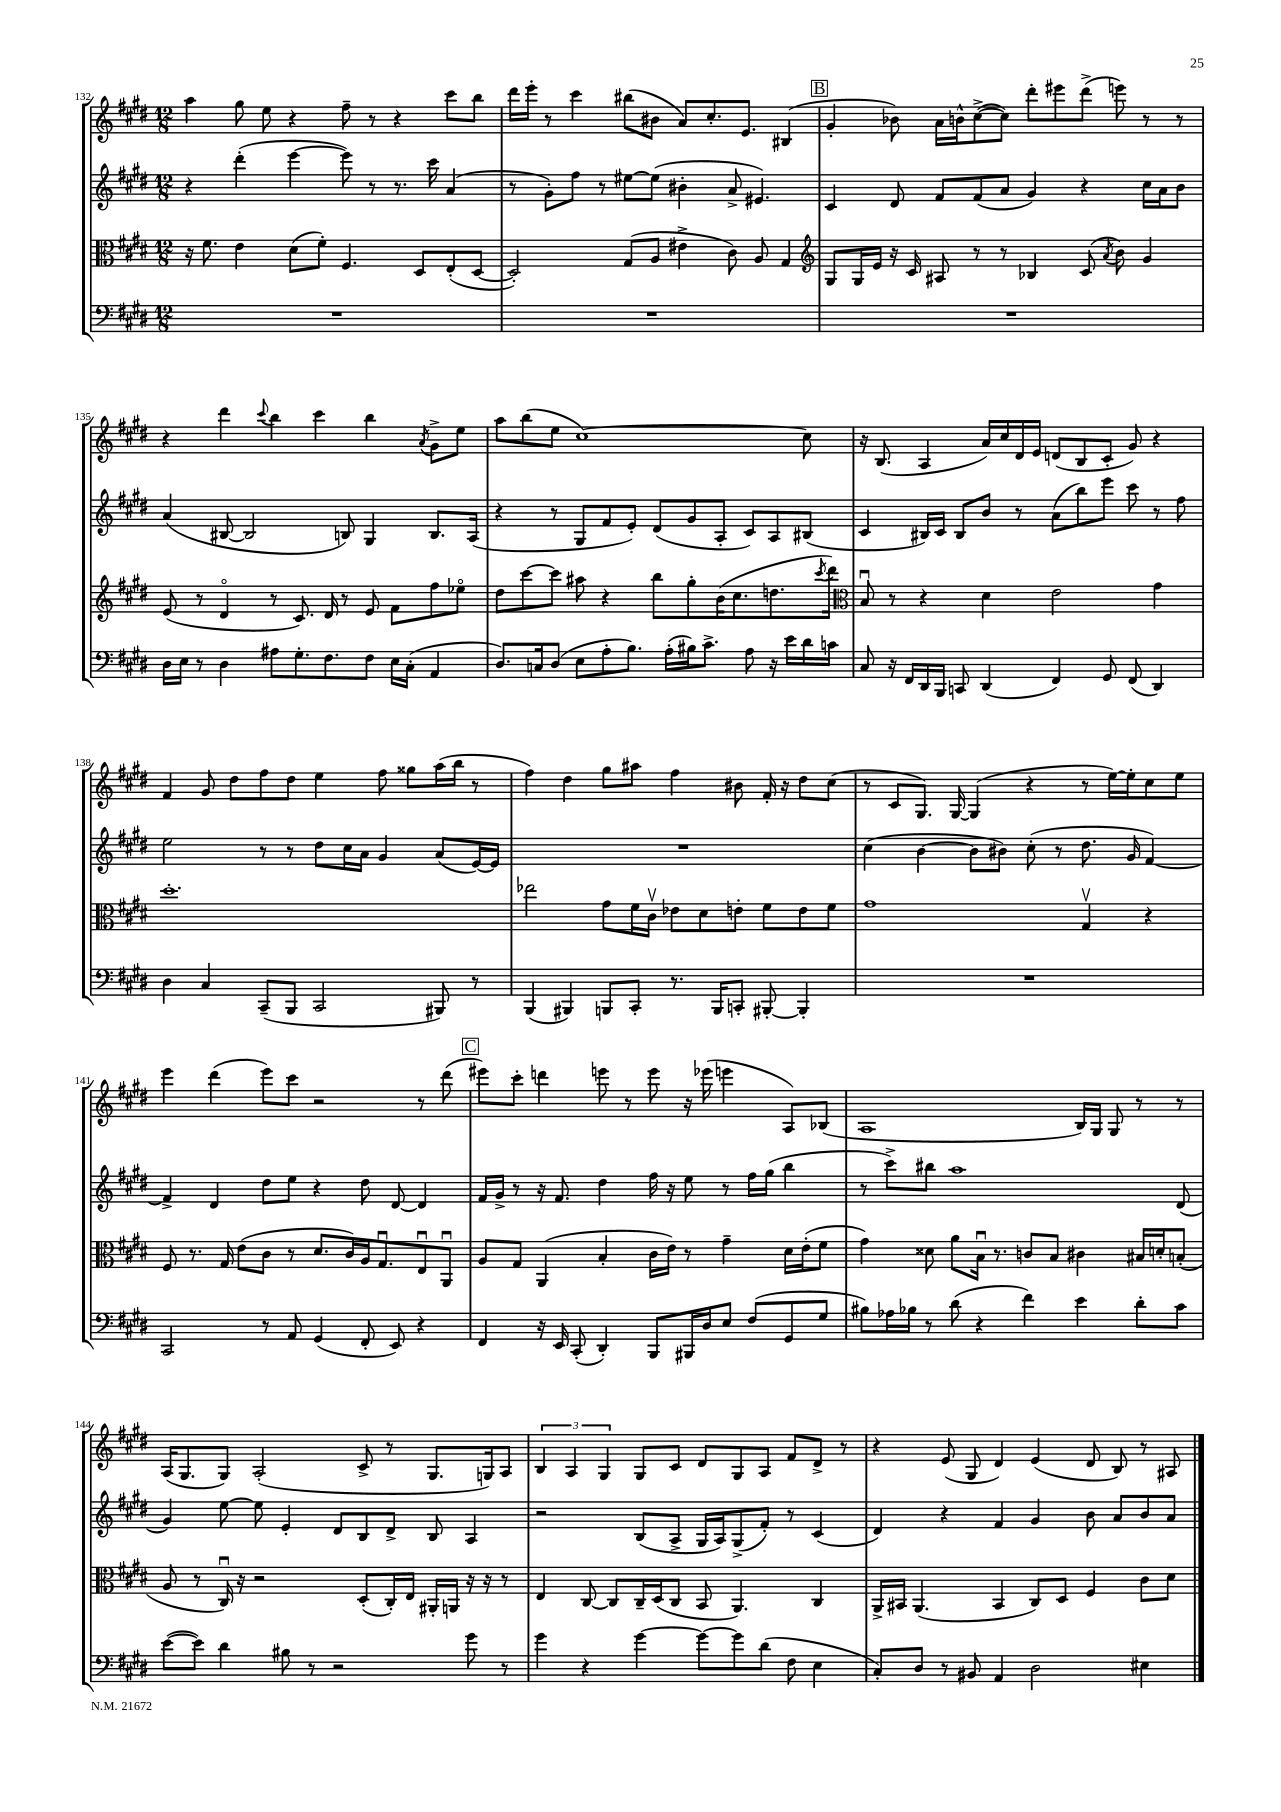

**kern	**kern	**kern	**kern
*part4	*part3	*part2	*part1
*staff4	*staff3	*staff2	*staff1
*clefF4	*clefC3	*clefG2	*clefG2
*k[f#c#g#d#]	*k[f#c#g#d#]	*k[f#c#g#d#]	*k[f#c#g#d#]
*M12/8	*M12/8	*M12/8	*M12/8
=132	=132	=132	=132
1.r	16r	4r	4aa\
.	8.f#\	.	.
.	4e\	(4ddd#'\	8gg#\
.	.	.	8ee\
.	(8d#\L	[4eee\	4r
.	8f#'\J)	.	.
.	4.F#/	8eee\])	8ff#~\
.	.	8r	8r
.	.	8.r	4r
.	8D#/L	.	.
.	.	16ccc#\	.
.	(8E'/	(4a/	8ccc#\L
.	[8D#/J	.	8bb\J
=133	=133	=133	=133
1.r	2D#'/])	8r	16ddd#\LL
.	.	.	16eee'\JJ
.	.	8g#'\L)	8r
.	.	8ff#\J	4ccc#\
.	.	8r	.
.	(8G#/L	[8ee#X\L	(8bb#X\L
.	8A/J	(8ee#\J]	8b#X\J
.	4e#X^\	4b#X'\	8a/L)
.	.	.	8.cc#'/
.	8c#\)	8a^/	.
.	.	.	8.e/J
.	8A/	4.e#X/)	.
.	4G#/	.	(4B#X/
!!LO:REH:place=s1:t=B
=134	=134	=134	=134
*	*clefG2	*	*
1.r	8G#/L	4c#/	4g#'/
.	16G#/L	.	.
.	16e/JJ	.	.
.	16r	8d#/	8b-X\)
.	16c#/	.	.
.	8A#X/	8f#/L	16a\LL
.	.	.	16bn^^\J
.	8r	(8f#/	([8cc#^\
.	8r	8a/J	8cc#\J])
.	4B-X/	4g#/)	8ddd#'\L
.	.	.	8eee#X\
.	(8c#/	4r	(8ddd#^\J
.	8qa/	.	.
.	8b\)	.	8eeen\)
.	4g#/	16cc#\LL	8r
.	.	16a\J	.
.	.	8b\J	8r
!!LO:LB:g=z
=135	=135	=135	=135
16D#\LL	(8e/	(4a/	4r
16E\JJ	.	.	.
8r	8r	.	.
4D#\	4d#/	[8B#X/	4ddd#\
.	.	2B#/]	.
.	.	.	8qqccc#/
8A#X\L	8r	.	4bb\
8.G#'\	8.c#/)	.	.
.	.	.	4ccc#\
8.F#\	16d#/	.	.
.	8r	8Bn/)	.
8F#\J	8e/	4G#/	4bb\
16E\LL	8f#\L	.	.
(16C#'\JJ	.	.	.
.	.	.	8qa/
4AA/	8ff#\	8.B/L	8g#^\L
.	8ee-X\J	.	8ee\J
.	.	(16A/Jk	.
=136	=136	=136	=136
8.D#/L)	8dd#\L	4r	8aa\L
.	[8ccc#\	.	(8bb\
16Cn/k	.	.	.
(8D#/J	8ccc#\J]	8r	8ee\J
8E\L	8aa#X\	8G#/L	[1cc#)
8A'\	4r	8f#/	.
8.B\J)	.	8e'/J)	.
.	8bb\L	(8d#/L	.
(16A'\LL	.	.	.
16B#X\J)	8gg#'\	8g#/	.
8.c#^\J	.	.	.
.	(16b\K	8A'/J	.
.	8.cc#\	.	.
8A\	.	8c#/L)	.
16r	8.ddn\	8A/	.
16e\LL	.	.	.
16d#\	.	(8B#X/J	8cc#\]
.	8qccc#/	.	.
16cn\JJ	16ddd#\Jk)	.	.
=137	=137	=137	=137
*	*clefC3	*	*
8C#/	8Bu/	4c#/	16r
.	.	.	(8.B/
16r	8r	.	.
16FF#/LL	.	.	.
16DD#/	4r	16B#X/LL)	4A/
16BBB/JJ	.	16c#/JJ	.
8CCn/	.	8B#/L	.
(4DD#/	4d#\	8b/J	16a/LL)
.	.	.	16cc#/
.	.	8r	16d#/
.	.	.	16e/JJ
4FF#/)	2e\	(8a\L	(8dn/L
.	.	8bb\)	8B/
8GG#/	.	8eee\J	8c#'/J
(8FF#/	.	8ccc#\	8g#/)
4DD#/)	4g#\	8r	4r
.	.	8ff#\	.
!!LO:LB:g=z
=138	=138	=138	=138
4D#\	1.dd#'	2ee\	4f#/
4C#/	.	.	8g#/
.	.	.	8dd#\L
(8CC#~/L	.	8r	8ff#\
8BBB/J	.	8r	8dd#\J
2CC#/	.	8dd#\L	4ee\
.	.	16cc#\L	.
.	.	16a\JJ	.
.	.	4g#/	8ff#\
.	.	.	8gg##X\L
8BBB#X/)	.	(8a/L	(16aa\L
.	.	.	16bb\JJ
8r	.	[16e/L)	8r
.	.	16e/JJ]	.
=139	=139	=139	=139
(4BBB/	2ee-X\	1.r	4ff#\)
4BBB#X/)	.	.	4dd#\
8BBBn/L	8g#\L	.	8gg#\L
8CC#'/J	16f#\L	.	8aa#X\J
.	16c#v\JJ	.	.
8.r	8e-X\L	.	4ff#\
.	8d#\	.	.
16BBB/KL	.	.	.
8CCn'/J	8en'\J	.	8b#X\
[8BBB#X'/	8f#\L	.	16f#'/
.	.	.	16r
4BBB#'/]	8e\	.	8dd#\L
.	8f#\J	.	(8cc#\J
=140	=140	=140	=140
1.r	1g#	(4cc#\	8r
.	.	.	8c#/L
.	.	[4b\	8.G#/J)
.	.	.	[16G#/
.	.	8b\L]	(4G#/]
.	.	8b#X\J)	.
.	.	(8cc#'\	4r
.	.	8r	.
.	4G#v/	8.dd#\	8r
.	.	.	[16ee\LL)
.	.	16g#/	16ee'\J]
.	4r	[4f#/)	8cc#\
.	.	.	8ee\J
!!LO:LB:g=z
=141	=141	=141	=141
2CC#/	8F#/	4f#^/]	4eee\
.	8.r	.	.
.	.	4d#/	(4ddd#\
.	16G#/	.	.
.	(8e\L	.	.
8r	8c#\J	8dd#\L	8eee\L)
8AA/	8r	8ee\J	8ccc#\J
(4GG#/	8.d#/L	4r	2r
.	16c#/L)	.	.
8FF#'/	16A/J	8dd#\	.
.	8.G#u/	.	.
8EE/)	.	[8d#/	.
4r	8Eu/	4d#/]	8r
.	8AAu/J	.	(8ddd#\
!!LO:REH:place=s1:t=C
=142	=142	=142	=142
4FF#/	8A/L	16f#/LL	8eee#X\L)
.	.	16g#^/JJ	.
.	8G#/J	8r	8ccc#'\J
16r	(4AA/	16r	4dddn\
16EE/	.	8.f#/	.
(8CC#'/	.	.	.
4DD#'/)	4B'/	4dd#\	8eeen\
.	.	.	8r
8BBB/L	16c#\LL	16ff#\	8eee\
.	16e\JJ)	16r	.
16BBB#X/L	8r	8ee\	16r
16D#/J	.	.	(16eee-X\
8E/J	4g#~\	8r	4eeen\
(8F#/L	.	16ff#\LL	.
.	.	(16gg#\JJ	.
8GG#/	16d#\LL	4bb\	8A/L)
.	(16e'\J	.	.
8G#/J	8f#\J	.	(8B-X/J
=143	=143	=143	=143
8B#X\L)	4g#\)	8r	1A
16A-X\L	.	8ccc#^\L)	.
16B-X\JJ	.	.	.
8r	8d##X\	8bb#X\J	.
(8d#\	8a\L	1aa	.
4r	16Bu\Jk	.	.
.	8.r	.	.
4f#\)	8cn/L	.	.
.	8B/J	.	.
4e\	4c#X\	.	16B/LL)
.	.	.	16G#/JJ
.	.	.	8G#/
8d#'\L	16B#X/LL	.	8r
.	16dn'/J	.	.
8c#\J	(8Bn'/J	(8d#/	8r
!!LO:LB:g=z
=144	=144	=144	=144
([8e\L	8A/	4g#/)	(16A/KL
.	.	.	8.G#/
8e\J])	8r	.	.
4d#\	16C#u/)	[8ee\	8G#/J)
.	16r	.	.
.	2r	8ee\]	(2A'/
8B#X\	.	4e'/	.
8r	.	.	.
2r	.	8d#/L	.
.	(8D#'/L	8B/	8c#^/
.	16C#'/L)	8d#^/J	8r
.	16E/JJ	.	.
.	16AA#X'/LL	8B/	8.G#/L
.	16AAn/JJ	.	.
8g#\	16r	4A/	.
.	16r	.	16Gn/k)
8r	8r	.	8A/J
=145	=145	=145	=145
4g#\	4E/	2r	6B/
.	.	.	6A/
4r	[8C#/	.	.
.	.	.	6G#/
.	8C#/L]	.	.
[4g#\	16C#~/L	(8B/L	8G#/L
.	(16D#/J	.	.
.	8C#/J	8A^/J	8c#/J
8g#\L_	8BB/	16G#/LL	8d#/L
.	.	16A/J)	.
8g#\]	4.AA/)	(8G#^/	8G#/
(8d#\J	.	8f#'/J)	8A/J
8F#\	.	8r	8f#/L
4E\	4C#/	(4c#/	8d#^/J
.	.	.	8r
=146	=146	=146	=146
8C#'/L)	16AA^/LL	4d#/)	4r
.	16BB#X/JJ	.	.
8D#/J	(4.AA/	.	.
8r	.	4r	(8e/
8BB#X/	.	.	8G#/
4AA/	4BB#/	4f#/	4d#/)
2D#\	8C#/L)	4g#/	(4e/
.	8D#/J	.	.
.	4F#/	8b\	8d#/
.	.	8a/L	8B/)
4E#X\	8c#\L	8b/	8r
.	8d#\J	8a/J	8A#X/
==	==	==	==
*-	*-	*-	*-
